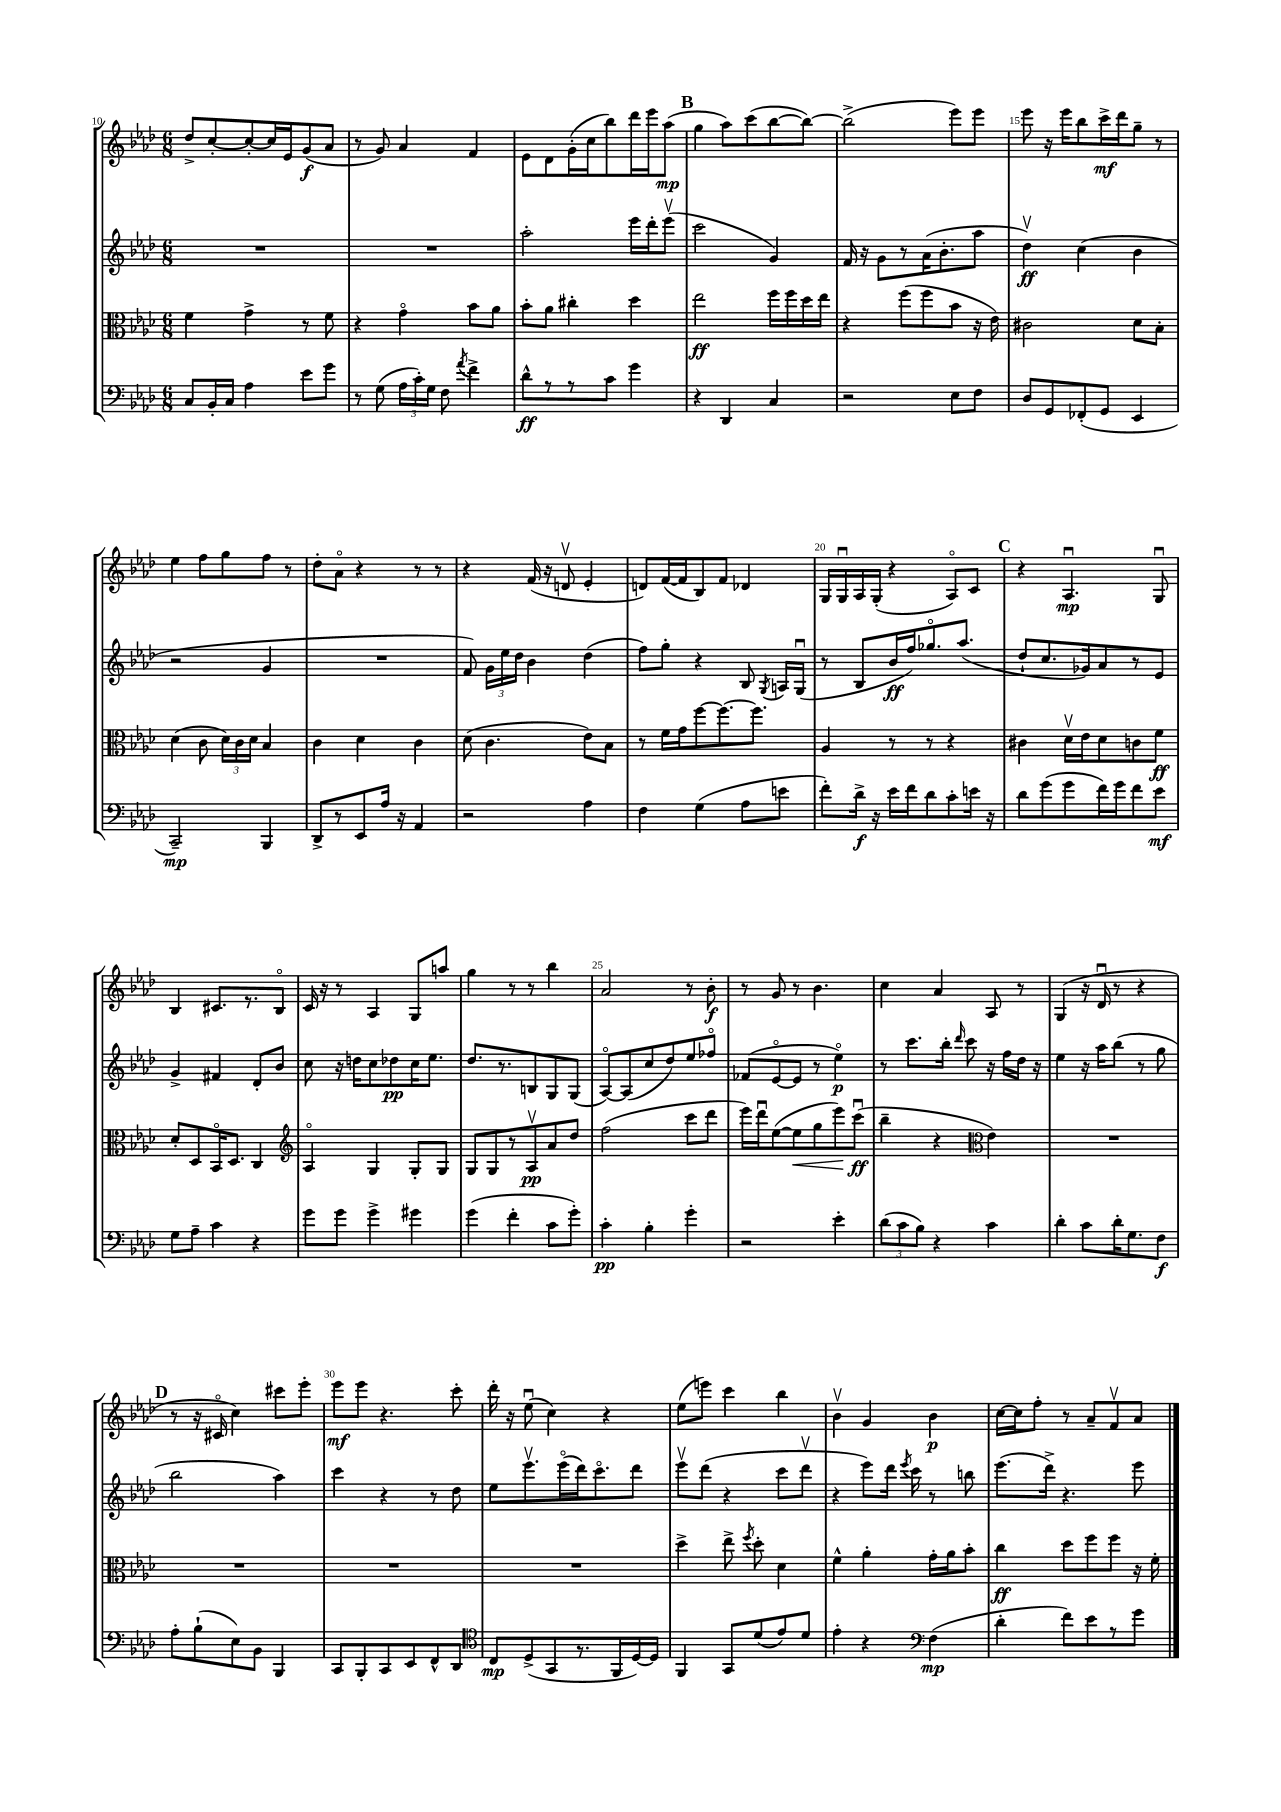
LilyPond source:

<<
\new StaffGroup <<
\new Staff = "s0" {
    \clef treble \key aes \major \numericTimeSignature \time 6/8
    \autoBeamOff des''8[-> c''8~-. c''8~-. c''16 ees'16 g'8\f( aes'8] |
    r8 g'8) aes'4 f'4 |
    ees'8[ des'8 g'16-.( c''16 bes''8) des'''16 ees'''16 aes''8]\mp( |
    \mark \markup { \bold "B" } g''4 aes''8[) c'''8( bes''8~ bes''8]~) |
    bes''2->( ees'''8[) ees'''8] |
    ees'''8 r16 ees'''16[ bes''8 c'''16->\mf des'''16 g''8]-- r8 |
    ees''4 f''8[ g''8 f''8] r8 |
    des''8[-. aes'8]\flageolet r4 r8 r8 |
    r4 f'16( r16 d'8\upbow ees'4-. |
    d'8[) f'16~( f'16 bes8) f'8] des'4 |
    g16[ g16\downbow aes16 g16]-.( r4 aes8[\flageolet) c'8] |
    \mark \markup { \bold "C" } r4 aes4.\downbow\mp g8\downbow |
    bes4 cis'8.[ r8. bes8]\flageolet |
    c'16 r16 r8 aes4 g8[ a''8] |
    g''4 r8 r8 bes''4 |
    aes'2 r8 bes'8-.\f |
    r8 g'8 r8 bes'4. |
    c''4 aes'4 aes8 r8 |
    g4( r16 des'16\downbow r8 r4 |
    \mark \markup { \bold "D" } r8 r16 cis'16\flageolet c''4) cis'''8[ ees'''8]-. |
    ees'''8[\mf ees'''8] r4. c'''8-. |
    des'''16-. r16 ees''8\downbow( c''4) r4 |
    ees''8[( e'''8]) c'''4 bes''4 |
    bes'4\upbow g'4 bes'4\p |
    c''16[~ c''16 f''8]-. r8 aes'8[-- f'8\upbow aes'8] \bar "|." |
}
\new Staff = "s1" {
    \clef treble \key aes \major \numericTimeSignature \time 6/8
    \autoBeamOff R2. |
    R2. |
    aes''2-. ees'''16[ des'''16-. ees'''8]\upbow( |
    \mark \markup { \bold "B" } c'''2 g'4) |
    f'16 r16 g'8[ r8 aes'16( bes'8.-. aes''8] |
    des''4\upbow\ff) c''4( bes'4 |
    r2 g'4 |
    R2. |
    f'8) \tuplet 3/2 { g'16[ ees''16 des''16] } bes'4 des''4( |
    f''8[) g''8]-. r4 bes8 \acciaccatura { g8 } a16[ g16]\downbow( |
    r8 bes8[ bes'16\ff f''16) ges''8.\flageolet aes''8.]( |
    \mark \markup { \bold "C" } des''8[-! c''8. ges'16) aes'8 r8 ees'8] |
    g'4-> fis'4 des'8[-. bes'8] |
    c''8 r16 d''16[ c''8 des''8\pp c''16 ees''8.] |
    des''8.[ r8. b8 g8 g8]( |
    aes8[~\flageolet) aes8( c''8 des''8) ees''8 fes''8]\flageolet |
    fes'8[( ees'8~\flageolet ees'8] r8 ees''4\flageolet\p) |
    r8 c'''8.[ bes''16]-. \grace { des'''16 } c'''8 r16 f''16[ des''16] r16 |
    ees''4 r16 aes''16[ bes''8]( r8 g''8 |
    \mark \markup { \bold "D" } bes''2 aes''4) |
    c'''4 r4 r8 des''8 |
    ees''8[ ees'''8.\upbow ees'''16\flageolet( des'''16) c'''8.\flageolet des'''8] |
    ees'''8[\upbow des'''8]( r4 c'''8[ des'''8]\upbow |
    r4 ees'''8[) des'''16] \acciaccatura { ees'''8 } c'''16 r8 b''8 |
    ees'''8.[( des'''16]->) r4. ees'''8 \bar "|." |
}
\new Staff = "s2" {
    \clef alto \key aes \major \numericTimeSignature \time 6/8
    \autoBeamOff f'4 g'4-> r8 f'8 |
    r4 g'4\flageolet bes'8[ aes'8] |
    bes'8[-. aes'8] cis''4-. des''4 |
    \mark \markup { \bold "B" } ees''2\ff f''16[ f''16 des''16 ees''16] |
    r4 f''8[( f''8 bes'8] r16 ees'16) |
    cis'2 des'8[ bes8]-. |
    des'4( c'8 \tuplet 3/2 { des'16[) c'16 des'16] } bes4 |
    c'4 des'4 c'4 |
    des'8( c'4. ees'8[) bes8] |
    r8 f'16[ g'16 f''8~ f''8.~ f''8.] |
    aes4 r8 r8 r4 |
    \mark \markup { \bold "C" } cis'4 des'16[\upbow ees'16 des'8 c'8 f'8]\ff |
    des'8[-. des8 bes,16\flageolet des8.] c4 |
    \clef treble aes4\flageolet g4 g8[-. g8] |
    g8[ g8 r8 aes8\upbow\pp aes'8 des''8] |
    f''2( c'''8[ des'''8] |
    ees'''16[) des'''16\downbow ees''8~( ees''8\< g''8 ees'''8\!) c'''8]\downbow\ff( |
    bes''4-- r4 \clef alto ees'4) |
    R2. |
    \mark \markup { \bold "D" } R2. |
    R2. |
    R2. |
    des''4-> ees''8-> \acciaccatura { f''8 } des''8-. des'4 |
    f'4-^ aes'4-. g'16[-. aes'16 bes'8]-. |
    c''4\ff des''8[ f''8 f''8] r16 f'16-. \bar "|." |
}
\new Staff = "s3" {
    \clef bass \key aes \major \numericTimeSignature \time 6/8
    \autoBeamOff c8[ bes,16-. c16] aes4 ees'8[ g'8] |
    r8 g8( \tuplet 3/2 { aes16[ c'16-.) g16] } f8 \acciaccatura { aes'8 } f'4-> |
    des'8[-^\ff r8 r8 c'8] g'4 |
    \mark \markup { \bold "B" } r4 des,4 c4 |
    r2 ees8[ f8] |
    des8[ g,8 fes,8-.( g,8] ees,4 |
    c,2--\mp) bes,,4 |
    des,8[-> r8 ees,8 aes16] r16 aes,4 |
    r2 aes4 |
    f4 g4( aes8[ e'8] |
    f'8[-.) des'16]->\f r16 ees'16[ f'16 des'8 c'8-. e'16] r16 |
    \mark \markup { \bold "C" } des'8[ g'8( g'8 f'16) g'16 f'8 ees'8]\mf |
    g8[ aes8]-- c'4 r4 |
    g'8[ g'8] g'4-> gis'4 |
    g'4( f'4-. c'8[ g'8]-.) |
    c'4-.\pp bes4-. g'4-. |
    r2 ees'4-. |
    \tuplet 3/2 { des'8[( c'8 bes8]) } r4 c'4 |
    des'4-. c'8[ des'16-. g8. f8]\f |
    \mark \markup { \bold "D" } aes8[-. bes8-!( ees8) bes,8] bes,,4 |
    c,8[ bes,,8-. c,8 ees,8 f,8-^ des,8] |
    \clef tenor c8[\mp des8->( g,8 r8. f,16 des16~) des16] |
    f,4 g,8[ des'8( ees'8) des'8] |
    ees'4-. r4 \clef bass f4\mp( |
    des'4-. f'8[) ees'8 r8 g'8] \bar "|." |
}
>>
>>
\layout { \context { \Score currentBarNumber = #10 \override BarNumber.break-visibility = ##(#f #t #t) barNumberVisibility = #(every-nth-bar-number-visible 5) } }
